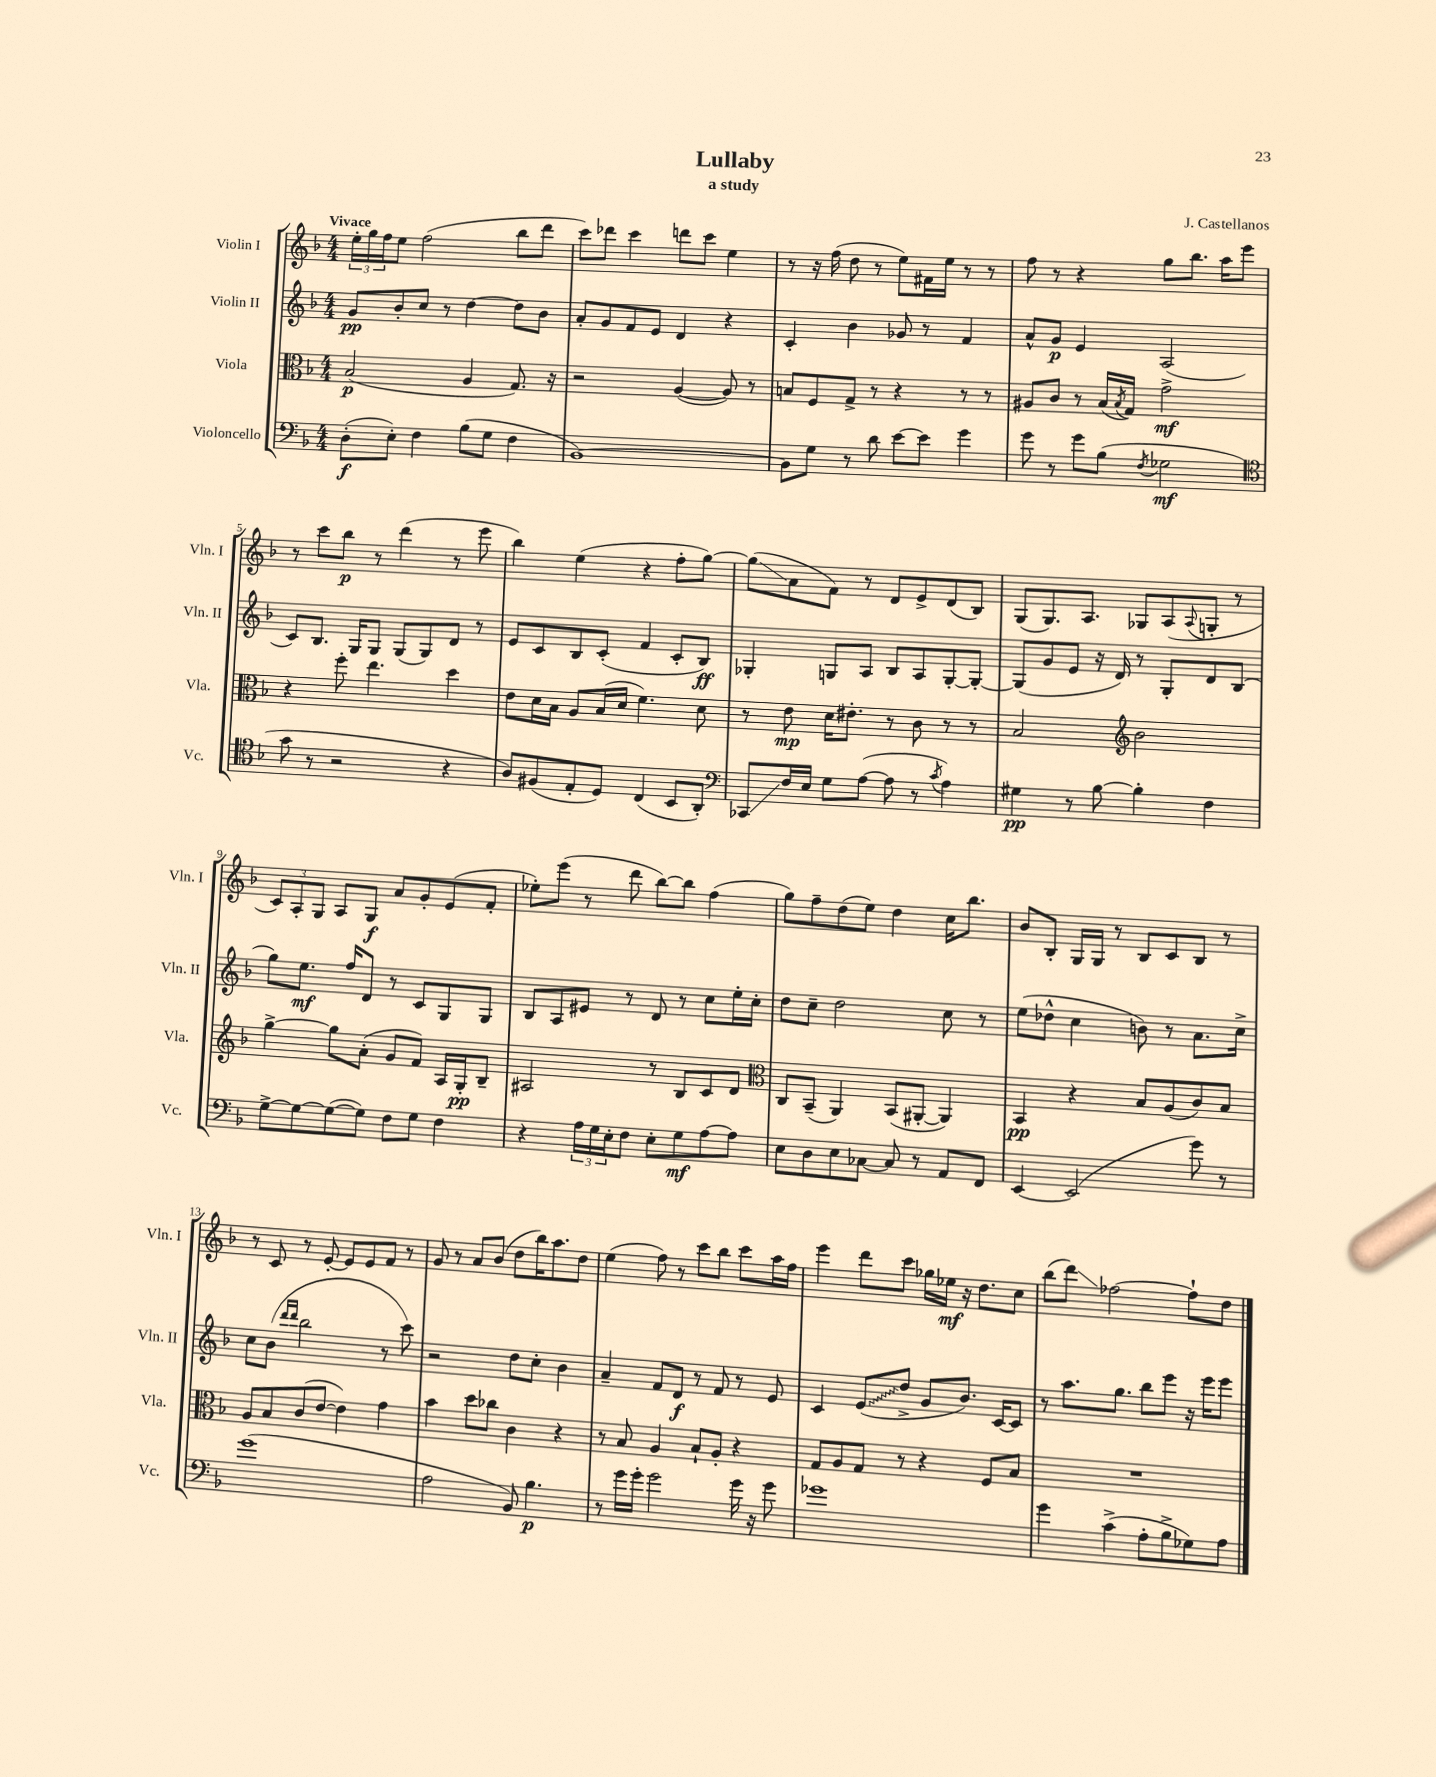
\header { title = "Lullaby" composer = "J. Castellanos" subtitle = "a study" }
<<
\new StaffGroup <<
\new Staff = "s0" \with { instrumentName = "Violin I" shortInstrumentName = "Vln. I" } {
    \clef treble \key f \major \numericTimeSignature \time 4/4 \tempo "Vivace"
    \tuplet 3/2 { e''16-. g''16 f''16 } e''8 f''2( bes''8 d'''8 |
    c'''8) des'''8 c'''4 d'''8 c'''8 e''4 |
    r8 r16 f''16( d''8 r8 e''8) fis'16 e''16 r8 r8 |
    f''8 r8 r4 g''8 bes''8. a''16 e'''8 |
    r8 c'''8 bes''8\p r8 d'''4( r8 e'''8 |
    bes''4) e''4( r4 f''8-. g''8~) |
    g''8\glissando( a'8 f'8) r8 d'8 e'8-> d'8( bes8) |
    g8( g8.) a8. ges8 a8( \appoggiatura { a8 } g8-. r8 |
    \tuplet 3/2 { c'8) a8-. g8 } a8 g8\f a'8 g'8-. e'8( f'8-. |
    ees''8-.) e'''8( r8 d'''8 bes''8~) bes''8 f''4( |
    g''8) f''8-- d''8( e''8) d''4 c''16 bes''8. |
    bes'8 bes8-. g16 g16 r8 bes8 c'8 bes8 r8 |
    r8 c'8 r8 e'8~-. e'8 e'8 f'8 r8 |
    g'8 r8 a'8 bes'8( d''8 bes''16) a''8. d''8 |
    e''4( f''8) r8 c'''8 bes''8 c'''8 a''16 f''16 |
    e'''4 d'''8 c'''8 ges''16 ees''16\mf r16 d''8. c''8 |
    bes''8( d'''8\glissando) fes''2~ fes''8-! d''8 \bar "|." |
}
\new Staff = "s1" \with { instrumentName = "Violin II" shortInstrumentName = "Vln. II" } {
    \clef treble \key f \major \numericTimeSignature \time 4/4
    g'8\pp bes'8-. c''8 r8 d''4~ d''8 bes'8 |
    a'8-. g'8 f'8 e'8 d'4 r4 |
    c'4-. bes'4 ges'8 r8 f'4 |
    a'8-^ g'8\p e'4 a2( |
    c'8) bes8. g16 g8 g8( g8) d'8 r8 |
    e'8 c'8 bes8 c'8-.( f'4 c'8-. bes8\ff) |
    ges4-. g8 a8 bes8 a8 g8~-. g8~-. |
    g8( g'8 e'8 r16 d'16) r8 g8-. d'8 bes8( |
    g''8) e''8.\mf f''16 d'8 r8 c'8 g8 g8 |
    bes8 a8 eis'8 r8 d'8 r8 c''8 e''16-. c''16-. |
    d''8 c''8-- d''2 c''8 r8 |
    e''8( des''8-^ c''4 b'8) r8 a'8. c''16-> |
    c''8 bes'8( \grace { d'''16 d'''16 } bes''2 r8 c'''8) |
    r2 d''8 c''8-. bes'4 |
    a'4-- f'8 d'8\f r8 f'8 r8 e'8 |
    c'4 \once \override Glissando.style = #'zigzag e'8\glissando( d''8-> g'8 bes'8.) c'16~ c'8 |
    r8 a''8. g''8. bes''8 e'''8 r16 e'''16 e'''8 \bar "|." |
}
\new Staff = "s2" \with { instrumentName = "Viola" shortInstrumentName = "Vla." } {
    \clef alto \key f \major \numericTimeSignature \time 4/4
    bes2\p( a4 g8.) r16 |
    r2 a4~( a8) r8 |
    b8 f8 g8-> r8 r4 r8 r8 |
    ais8 c'8 r8 bes16( \acciaccatura { bes8 } g16) g'2->\mf |
    r4 f''8-. e''4. d''4 |
    e'8 d'16 bes16 a8 bes16( d'16 f'4.) d'8 |
    r8 e'8\mp d'16 eis'8.-. r8 c'8 r8 r8 |
    bes2 \clef treble bes'2 |
    g''4~-> g''8 a'8-.( g'8 f'8) a16 g16-.\pp bes8-- |
    ais2 r8 bes8 c'8 d'8 |
    \clef alto c8 bes,8--( a,4) bes,8( ais,8~-. ais,4) |
    bes,4\pp r4 bes8 a8( c'8) bes8 |
    a8 bes8 c'8( e'8~ e'4) g'4 |
    bes'4 d''8 ces''8 c'4 r4 |
    r8 bes8 a4 bes8-! a8-. r4 |
    g8 a8 g8 r8 r4 f8 bes8 |
    R1 \bar "|." |
}
\new Staff = "s3" \with { instrumentName = "Violoncello" shortInstrumentName = "Vc." } {
    \clef bass \key f \major \numericTimeSignature \time 4/4
    d8-.\f( e8-.) f4 bes8( g8 f4 |
    bes,1~) |
    bes,8 g8 r8 d'8 e'8~ e'8 g'4 |
    g'8 r8 g'8 bes8( \acciaccatura { f8 } ges2\mf |
    \clef tenor g'8 r8 r2 r4 |
    a8) fis8( e8-. d8) c4( bes,8 a,8-.) |
    \clef bass ces,8\glissando f16 e16 g8 a8~( a8 r8 \acciaccatura { c'8 } a4) |
    gis4\pp r8 bes8~ bes4-. f4 |
    g8~-> g8~ g8~( g8) f8 g8 f4 |
    r4 \tuplet 3/2 { a16 g16 e16-. } f8 e8-. g8\mf a8~ a8 |
    e8 d8 e8 ces8~ ces8 r8 a,8 f,8 |
    e,4~ e,2( g'8) r8 |
    g'1( |
    a2 bes,8) bes4.\p |
    r8 g'16 g'16-. g'2 g'16 r16 g'8 |
    ges'1 |
    g'4 c'4->( a8-. bes8-> ges8) a8 \bar "|." |
}
>>
>>
